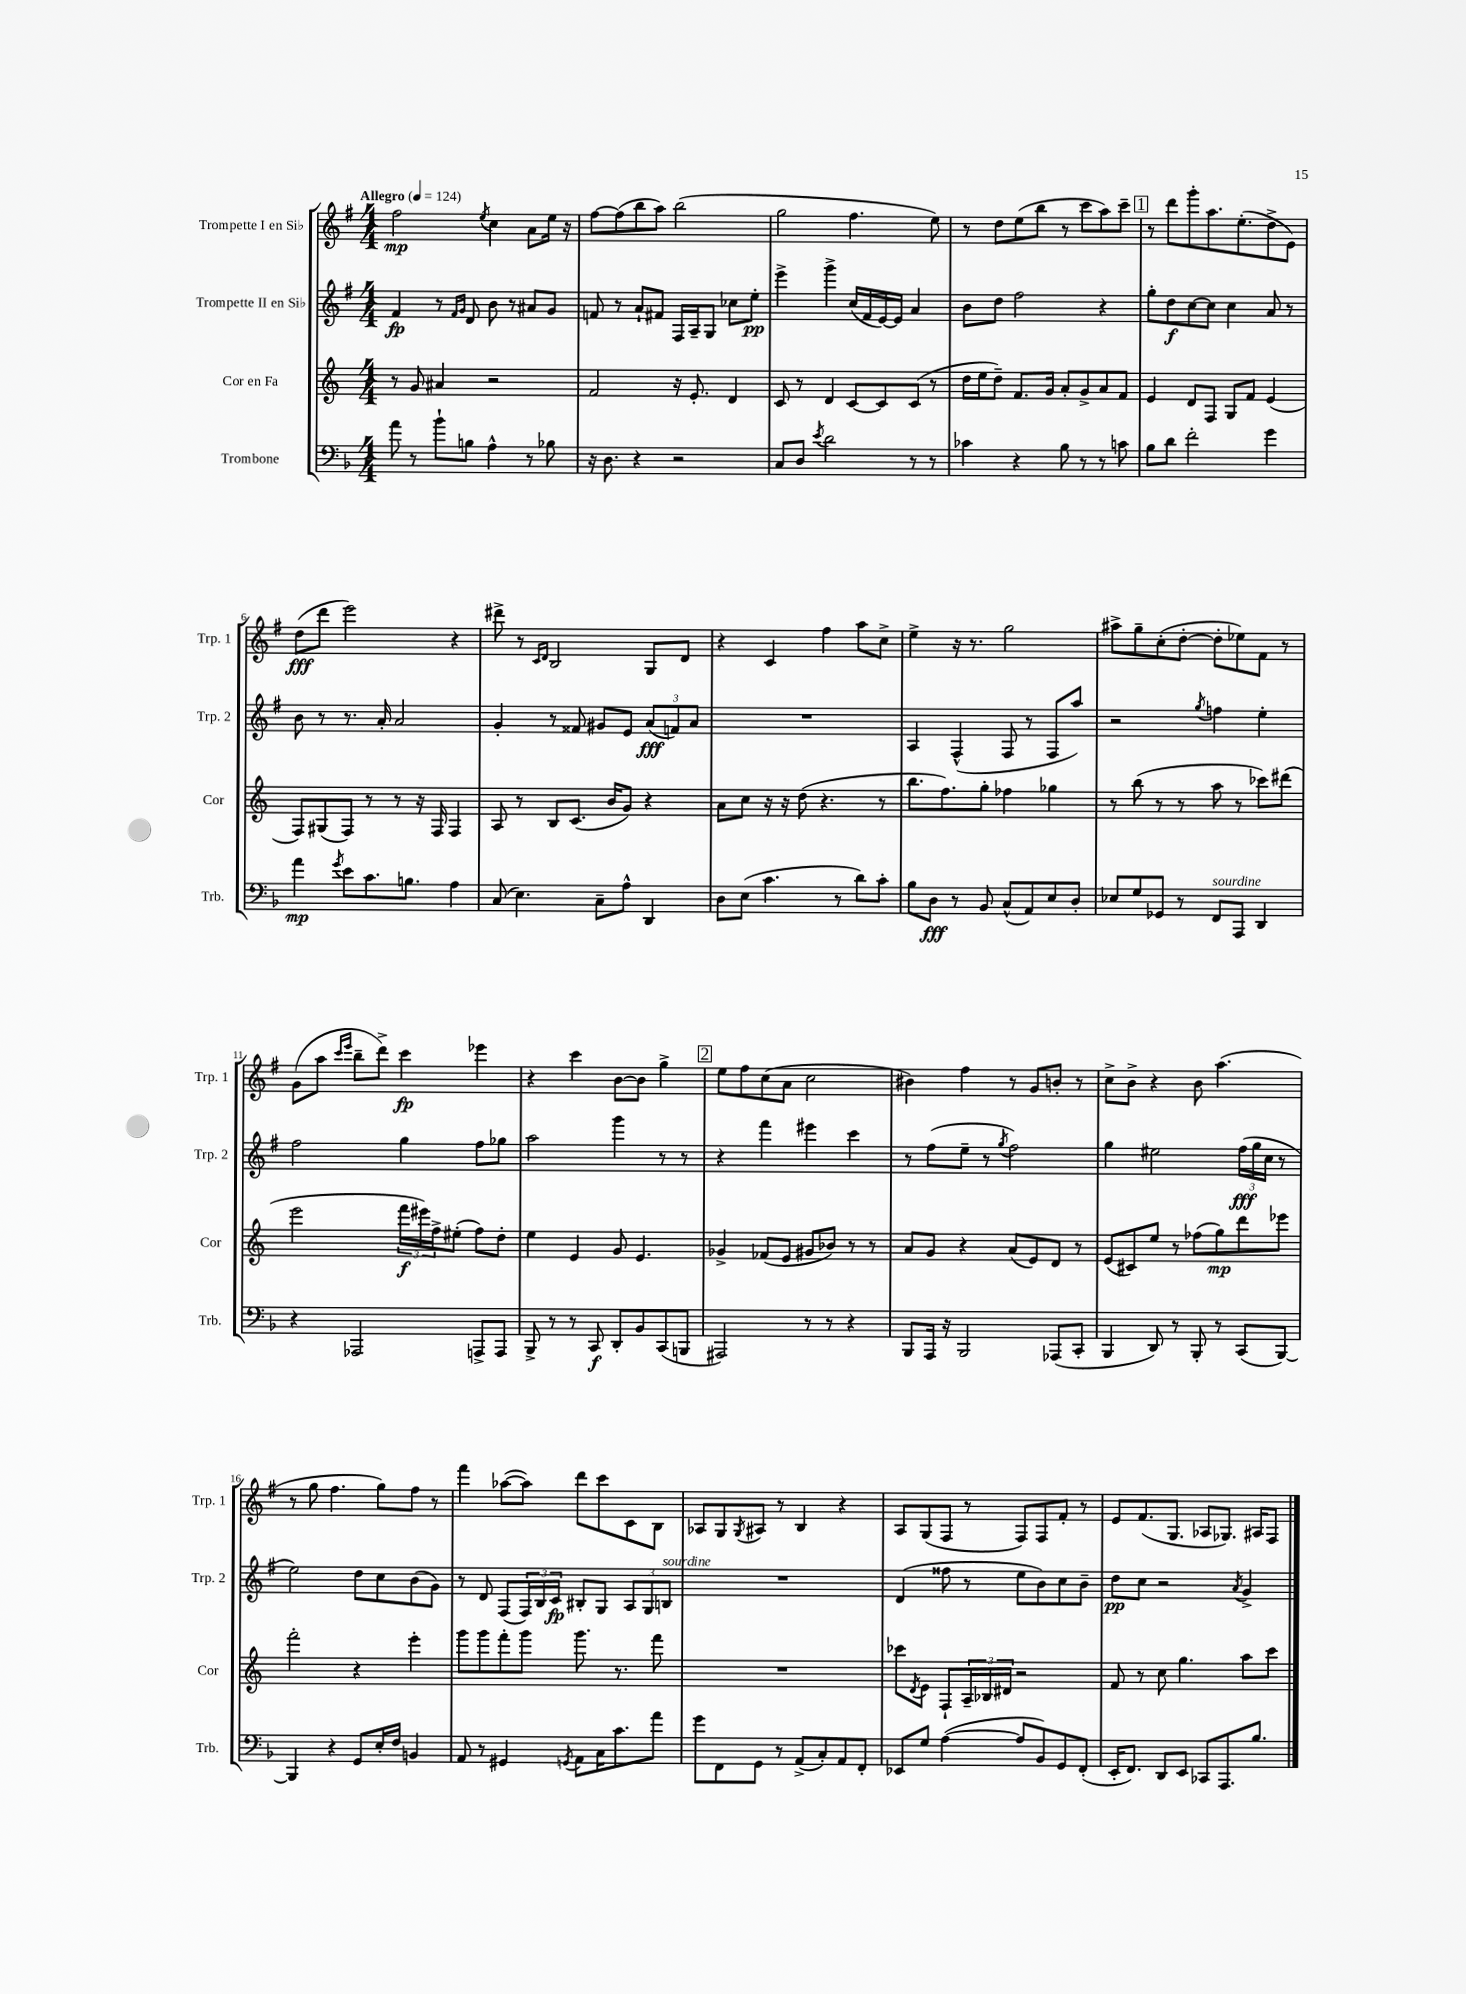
<<
\new StaffGroup <<
\new Staff = "s0" \with { instrumentName = "Trompette I en Sib" shortInstrumentName = "Trp. 1" } {
    \clef treble \key g \major \numericTimeSignature \time 4/4 \tempo "Allegro" 4 = 124
    fis''2\mp \acciaccatura { e''8 } c''4 a'8 e''16 r16 |
    fis''8~ fis''8( b''8 a''8) b''2( |
    g''2 fis''4. e''8) |
    r8 d''8 e''8( b''8 r8 c'''8 a''8) c'''8-- |
    \mark \markup { \box "1" } r8 d'''8 g'''8-. a''8. e''8.-.( d''8-> e'8) |
    d''8\fff( d'''8 e'''2) r4 |
    dis'''8-> r8 \grace { c'16 d'16 } b2 g8 d'8 |
    r4 c'4 fis''4 a''8 c''8-> |
    e''4-> r16 r8. g''2 |
    ais''8-> g''8-- c''8-.( d''8~-. d''8-. ees''8) fis'8 r8 |
    g'8( a''8 \grace { c'''16 e'''16 } b''8-- d'''8->) c'''4\fp ees'''4 |
    r4 c'''4 b'8~ b'8 g''4-> |
    \mark \markup { \box "2" } e''8 fis''8 c''8( a'8 c''2 |
    bis'4) fis''4 r8 g'8 b'8-. r8 |
    c''8-> b'8-> r4 b'8 a''4.( |
    r8 g''8 fis''4. g''8) fis''8 r8 |
    fis'''4 aes''8~( aes''8) d'''8 c'''8 c'8 b8 |
    aes8 g8 \acciaccatura { g8 } ais8 r8 b4 r4 |
    a8 g8( fis8 r8 fis8) fis8 fis'8-. r8 |
    e'8 fis'8.( g8. aes8 ges8.) ais16 fis8 \bar "|." |
}
\new Staff = "s1" \with { instrumentName = "Trompette II en Sib" shortInstrumentName = "Trp. 2" } {
    \clef treble \key g \major \numericTimeSignature \time 4/4
    fis'4\fp r8 \grace { fis'16 g'16 } d'8 b'8 r8 ais'8 g'8 |
    f'8 r8 a'8-! fis'8 fis16 a16-- g8 ces''8 e''8-.\pp |
    e'''4-> g'''4-> c''16( fis'16 e'16~) e'16 a'4 |
    b'8 d''8 fis''2 r4 |
    \mark \markup { \box "1" } g''8-. d''8\f c''8~ c''8 c''4 a'8 r8 |
    b'8 r8 r8. a'16-. a'2 |
    g'4-. r8 fisis'8 gis'8 e'8 \tuplet 3/2 { a'8\fff( f'8) a'8 } |
    R1 |
    a4 fis4-^( fis8 r8 fis8 a''8) |
    r2 \acciaccatura { g''8 } f''4 e''4-. |
    fis''2 g''4 fis''8 ges''8 |
    a''2 g'''4 r8 r8 |
    \mark \markup { \box "2" } r4 fis'''4 eis'''4 c'''4 |
    r8 fis''8( e''8-- r8 \acciaccatura { g''8 } fis''2) |
    g''4 eis''2 \tuplet 3/2 { fis''16\fff( g''16 c''16 } r8 |
    e''2) d''8 c''8 b'8( g'8) |
    r8 d'8 fis8( \tuplet 3/2 { fis16) b16 c'16\fp } bis8-. g8 \tuplet 3/2 { a8 g8 b8^\markup { \italic "sourdine" } } |
    R1 |
    d'4( fisis''8 r8 e''8 b'8) c''8 b'8-- |
    d''8\pp c''8 r2 \acciaccatura { a'8 } g'4-> \bar "|." |
}
\new Staff = "s2" \with { instrumentName = "Cor en Fa" shortInstrumentName = "Cor" } {
    \clef treble \key c \major \numericTimeSignature \time 4/4
    r8 g'8 ais'4 r2 |
    f'2 r16 e'8.-. d'4 |
    c'8 r8 d'4 c'8~ c'8 c'8( r8 |
    d''16 e''16 d''8--) f'8. g'16 a'8-. g'8-> a'8 f'8 |
    \mark \markup { \box "1" } e'4 d'8 f8 g8 f'8 e'4( |
    f8) gis8( f8) r8 r8 r16 f16 f4 |
    a8 r8 b8 c'8.( b'16 g'8) r4 |
    a'8 c''8 r16 r16 d''8( r4. r8 |
    b''8. f''8.) g''8-. fes''4 ges''4 |
    r8 b''8( r8 r8 a''8 r8 ces'''8) dis'''8( |
    e'''2 \tuplet 3/2 { f'''16\f eis'''16) f''16-> } eis''8-.( f''8) d''8-. |
    e''4 e'4 g'8 e'4. |
    \mark \markup { \box "2" } ges'4-> fes'8( e'8 gis'8 bes'8) r8 r8 |
    a'8 g'8 r4 a'8( e'8) d'8 r8 |
    e'8( cis'8) e''8 r8 fes''8( g''8\mp) d'''8 ees'''8 |
    f'''2-. r4 e'''4-. |
    g'''8 g'''8 f'''8-. g'''8 g'''8. r8. f'''8 |
    R1 |
    ces'''8 \acciaccatura { d'8 } e'8 f8-! \tuplet 3/2 { a16-- bes16 dis'16 } r2 |
    f'8 r8 c''8 g''4. a''8 c'''8 \bar "|." |
}
\new Staff = "s3" \with { instrumentName = "Trombone" shortInstrumentName = "Trb." } {
    \clef bass \key f \major \numericTimeSignature \time 4/4
    a'8 r8 bes'8-! b8 a4-^ r8 bes8 |
    r16 d8. r4 r2 |
    c8 d8 \acciaccatura { e'8 } d'2 r8 r8 |
    ces'4 r4 bes8 r8 r8 c'8 |
    \mark \markup { \box "1" } bes8 d'8 f'2-. g'4 |
    a'4\mp \acciaccatura { g'8 } e'8 c'8. b8. a4 |
    c8( e4.) c8-- a8-^ d,4 |
    d8 e8( c'4. r8 d'8) c'8-. |
    bes8 d8\fff r8 bes,8 c8-^( a,8) e8 d8-. |
    ees8 g8 ges,8 r8 f,8^\markup { \italic "sourdine" } a,,8 d,4 |
    r4 aes,,2 a,,8-> a,,8 |
    bes,,8-> r8 r8 c,8\f d,8-. bes,8 c,8( b,,8 |
    \mark \markup { \box "2" } ais,,2) r8 r8 r4 |
    bes,,8 a,,16 r16 bes,,2 aes,,8( c,8-. |
    bes,,4 d,8) r8 bes,,8-. r8 c,8( bes,,8~) |
    bes,,4 r4 g,8 e16-. f16 b,4 |
    a,8 r8 gis,4 \acciaccatura { g,8 } a,8 c16 c'8. a'8 |
    g'8 f,8 g,8 r8 a,8->( c8-.) a,8 f,8-. |
    ees,8 g8 a4~( a8 bes,8) g,8 f,8-.( |
    e,16-. f,8.) d,8 e,8 ces,8 a,,8. bes8. \bar "|." |
}
>>
>>
